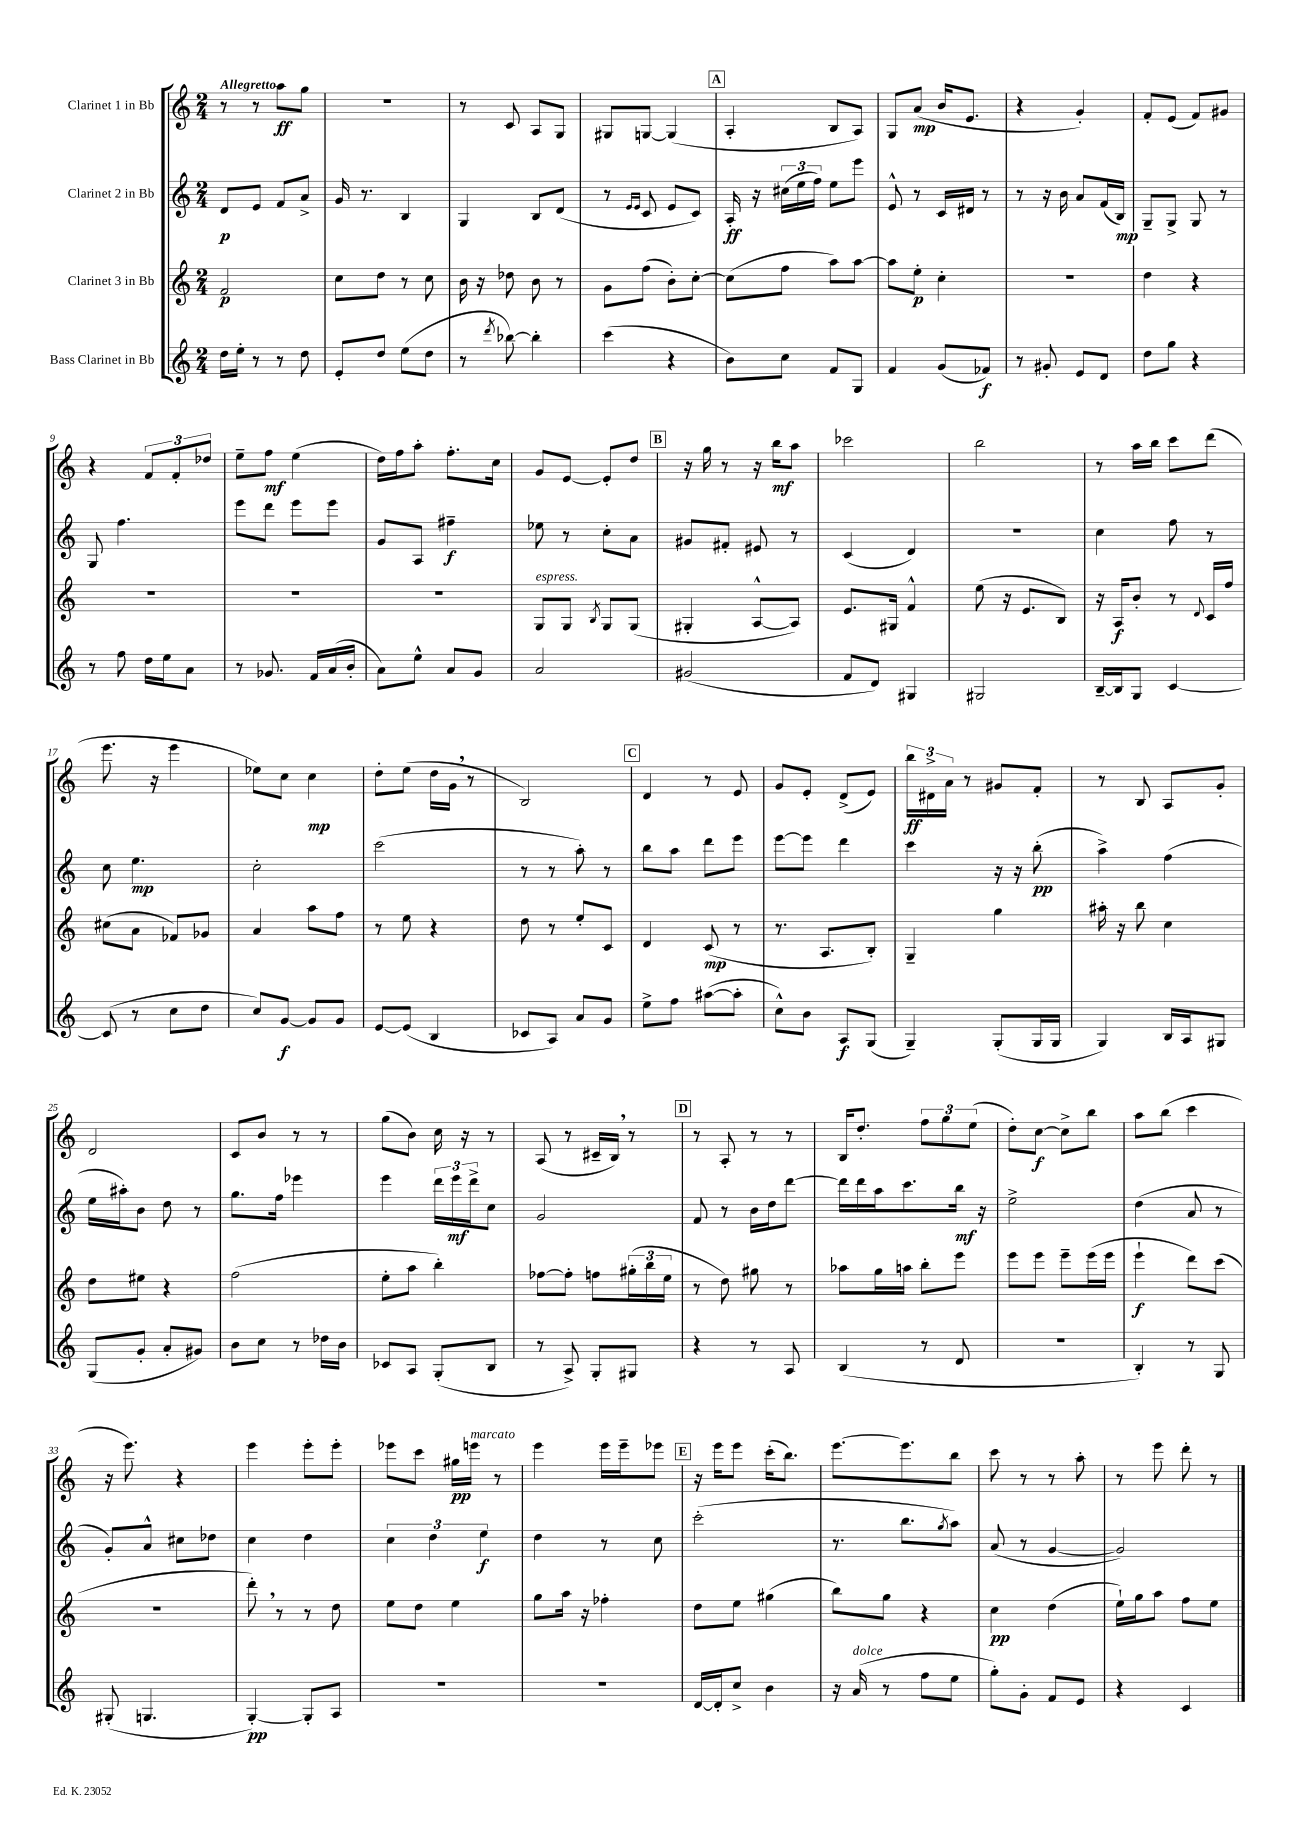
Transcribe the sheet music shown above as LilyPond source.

<<
\new StaffGroup <<
\new Staff = "s0" \with { instrumentName = "Clarinet 1 in Bb" } {
    \clef treble \key c \major \numericTimeSignature \time 2/4 \tempo "Allegretto"
    r8 r8 a''8\ff g''8 |
    r2 |
    r8 c'8 a8 g8 |
    gis8 g8~ g4( |
    \mark \markup { \box "A" } a4-. b8 a8) |
    g8 a'8\mp( b'16 e'8. |
    r4 g'4-.) |
    f'8-. e'8( f'8) gis'8 |
    r4 \tuplet 3/2 { f'8 f'8-. des''8 } |
    e''8-- f''8\mf e''4( |
    d''16) f''16 a''8-. f''8.-. c''16 |
    g'8 e'8~ e'8-. d''8 |
    \mark \markup { \box "B" } r16 g''16 r8 r16 b''16\mf a''8 |
    ces'''2 |
    b''2 |
    r8 a''16 b''16 c'''8 d'''8( |
    e'''8. r16 e'''4 |
    ees''8) c''8 c''4\mp |
    d''8-. e''8( d''16 g'16 \breathe r8 |
    b2) |
    \mark \markup { \box "C" } d'4 r8 e'8 |
    g'8 e'8-. d'8->( e'8) |
    \tuplet 3/2 { b''16\ff dis'16-> a'16 } r8 gis'8 f'8-. |
    r8 b8 a8 g'8-. |
    d'2 |
    c'8 b'8 r8 r8 |
    g''8( b'8) c''16 r16 r8 |
    a8( r8 cis'16-- b16) \breathe r8 |
    \mark \markup { \box "D" } r8 a8-. r8 r8 |
    b16 d''8.-. \tuplet 3/2 { f''8 g''8 e''8( } |
    d''8-.) c''8~\f c''8-> b''8 |
    a''8 b''8( c'''4 |
    r16 e'''8.) r4 |
    e'''4 e'''8-. e'''8-. |
    ees'''8 c'''8 gis''16\pp e'''16^\markup { \italic "marcato" } r8 |
    e'''4 e'''16 e'''16-- ees'''8 |
    \mark \markup { \box "E" } r16 e'''16 e'''8 c'''16-.( b''8.) |
    e'''8.~ e'''8. b''8 |
    c'''8 r8 r8 a''8-. |
    r8 e'''8 d'''8-. r8 \bar "|." |
}
\new Staff = "s1" \with { instrumentName = "Clarinet 2 in Bb" } {
    \clef treble \key c \major \numericTimeSignature \time 2/4
    d'8\p e'8 f'8 a'8-> |
    g'16 r8. b4 |
    g4 b8 d'8( |
    r8 \grace { e'16 e'16 } c'8 e'8 c'8) |
    \mark \markup { \box "A" } a16-.\ff r16 \tuplet 3/2 { cis''16( e''16 f''16) } e''8 e'''8 |
    e'8-^ r8 c'16 dis'16 r8 |
    r8 r16 b'16 a'8 f'16( b16\mp) |
    g8-- g8-> g8 r8 |
    g8 f''4. |
    e'''8 d'''8 e'''8 e'''8 |
    g'8 a8 fis''4--\f |
    ees''8 r8 c''8-. a'8 |
    \mark \markup { \box "B" } gis'8 fis'8-. eis'8 r8 |
    c'4( d'4) |
    R2 |
    c''4 f''8 r8 |
    c''8 e''4.\mp |
    c''2-. |
    c'''2( |
    r8 r8 a''8-.) r8 |
    \mark \markup { \box "C" } b''8 a''8 d'''8 e'''8 |
    e'''8~ e'''8 d'''4 |
    c'''4 r16 r16 b''8-.\pp( |
    a''4->) f''4( |
    e''16 ais''16-.) b'8 d''8 r8 |
    g''8. f''16 ees'''4 |
    e'''4 \tuplet 3/2 { d'''16 e'''16\mf d'''16-> } c''8 |
    g'2 |
    \mark \markup { \box "D" } f'8 r8 b'16 d''16 d'''8~ |
    d'''16 d'''16 a''16 c'''8. b''16\mf r16 |
    e''2-> |
    d''4( a'8 r8 |
    g'8-.) a'8-^ cis''8 des''8 |
    c''4 d''4 |
    \tuplet 3/2 { c''4 d''4 e''4\f } |
    d''4 r8 c''8 |
    \mark \markup { \box "E" } c'''2-.( |
    r8. b''8. \acciaccatura { g''8 } a''8) |
    a'8( r8 g'4~ |
    g'2) \bar "|." |
}
\new Staff = "s2" \with { instrumentName = "Clarinet 3 in Bb" } {
    \clef treble \key c \major \numericTimeSignature \time 2/4
    f'2\p |
    c''8 d''8 r8 c''8 |
    b'16 r16 des''8 b'8 r8 |
    g'8 f''8( b'8-.) c''8~-. |
    \mark \markup { \box "A" } c''8( f''8 a''8) a''8~ |
    a''8 e''8-.\p c''4-. |
    R2 |
    d''4 r4 |
    R2 |
    R2 |
    R2 |
    g8^\markup { \italic "espress." } g8 \acciaccatura { b8 } g8 g8( |
    \mark \markup { \box "B" } gis4-. a8~-^ a8) |
    e'8. gis16 f'4-^ |
    e''8( r16 e'8. b8) |
    r16 a16\f b'8-. r8 \appoggiatura { d'8 } c'16 f''16 |
    cis''8( a'8 fes'8) ges'8 |
    a'4 a''8 f''8 |
    r8 e''8 r4 |
    d''8 r8 e''8-. c'8 |
    \mark \markup { \box "C" } d'4 c'8\mp( r8 |
    r8. a8. b8-.) |
    g4-- g''4 |
    ais''16-. r16 b''8 c''4 |
    d''8 eis''8 r4 |
    f''2( |
    e''8-. a''8 b''4-.) |
    fes''8~ fes''8-. f''8 \tuplet 3/2 { gis''16-.( b''16 e''16 } |
    \mark \markup { \box "D" } r8 d''8) gis''8 r8 |
    aes''8 g''16 a''16 b''8-. e'''8 |
    e'''8 e'''8 e'''8-- e'''16( e'''16 |
    e'''4-!\f d'''8) c'''8( |
    r2 |
    d'''8-.) \breathe r8 r8 d''8 |
    e''8 d''8 e''4 |
    g''8 a''16 r16 fes''4-. |
    \mark \markup { \box "E" } d''8 e''8 gis''4( |
    b''8) g''8 r4 |
    c''4\pp d''4( |
    e''16-!) g''16 a''8 f''8 e''8 \bar "|." |
}
\new Staff = "s3" \with { instrumentName = "Bass Clarinet in Bb" } {
    \clef treble \key c \major \numericTimeSignature \time 2/4
    d''16 e''16-. r8 r8 d''8 |
    e'8-. d''8 e''8( d''8 |
    r8 \acciaccatura { d'''8 } bes''8~) bes''4-. |
    c'''4( r4 |
    \mark \markup { \box "A" } b'8) c''8 f'8 g8 |
    f'4 g'8( fes'8\f) |
    r8 gis'8-. e'8 d'8 |
    d''8 g''8 r4 |
    r8 f''8 d''16 e''16 a'8 |
    r8 ges'8. f'16 a'16( b'16-. |
    a'8) e''8-^ a'8 g'8 |
    a'2 |
    \mark \markup { \box "B" } gis'2( |
    f'8 d'8) gis4 |
    gis2 |
    b16~-- b16 g8 c'4~ |
    c'8( r8 c''8 d''8 |
    c''8) g'8~\f g'8 g'8 |
    e'8~ e'8( b4 |
    ces'8 a8) a'8 g'8 |
    \mark \markup { \box "C" } e''8-> f''8 ais''8~( ais''8-. |
    c''8-^) b'8 a8\f g8( |
    g4--) g8-.( g16 g16 |
    g4) b16 a16 gis8 |
    g8( g'8-. a'8-. gis'8) |
    b'8 c''8 r8 des''16 b'16 |
    ces'8 a8 g8-.( b8 |
    r8 a8->) g8-. gis8 |
    \mark \markup { \box "D" } r4 r8 a8 |
    b4( r8 d'8 |
    R2 |
    b4-.) r8 g8 |
    gis8-.( g4. |
    g4~-.\pp) g8-. a8 |
    R2 |
    R2 |
    \mark \markup { \box "E" } d'16~ d'16-. c''8-> b'4 |
    r16 a'16^\markup { \italic "dolce" }( r8 f''8 e''8 |
    g''8-.) g'8-. f'8 e'8 |
    r4 c'4 \bar "|." |
}
>>
>>
